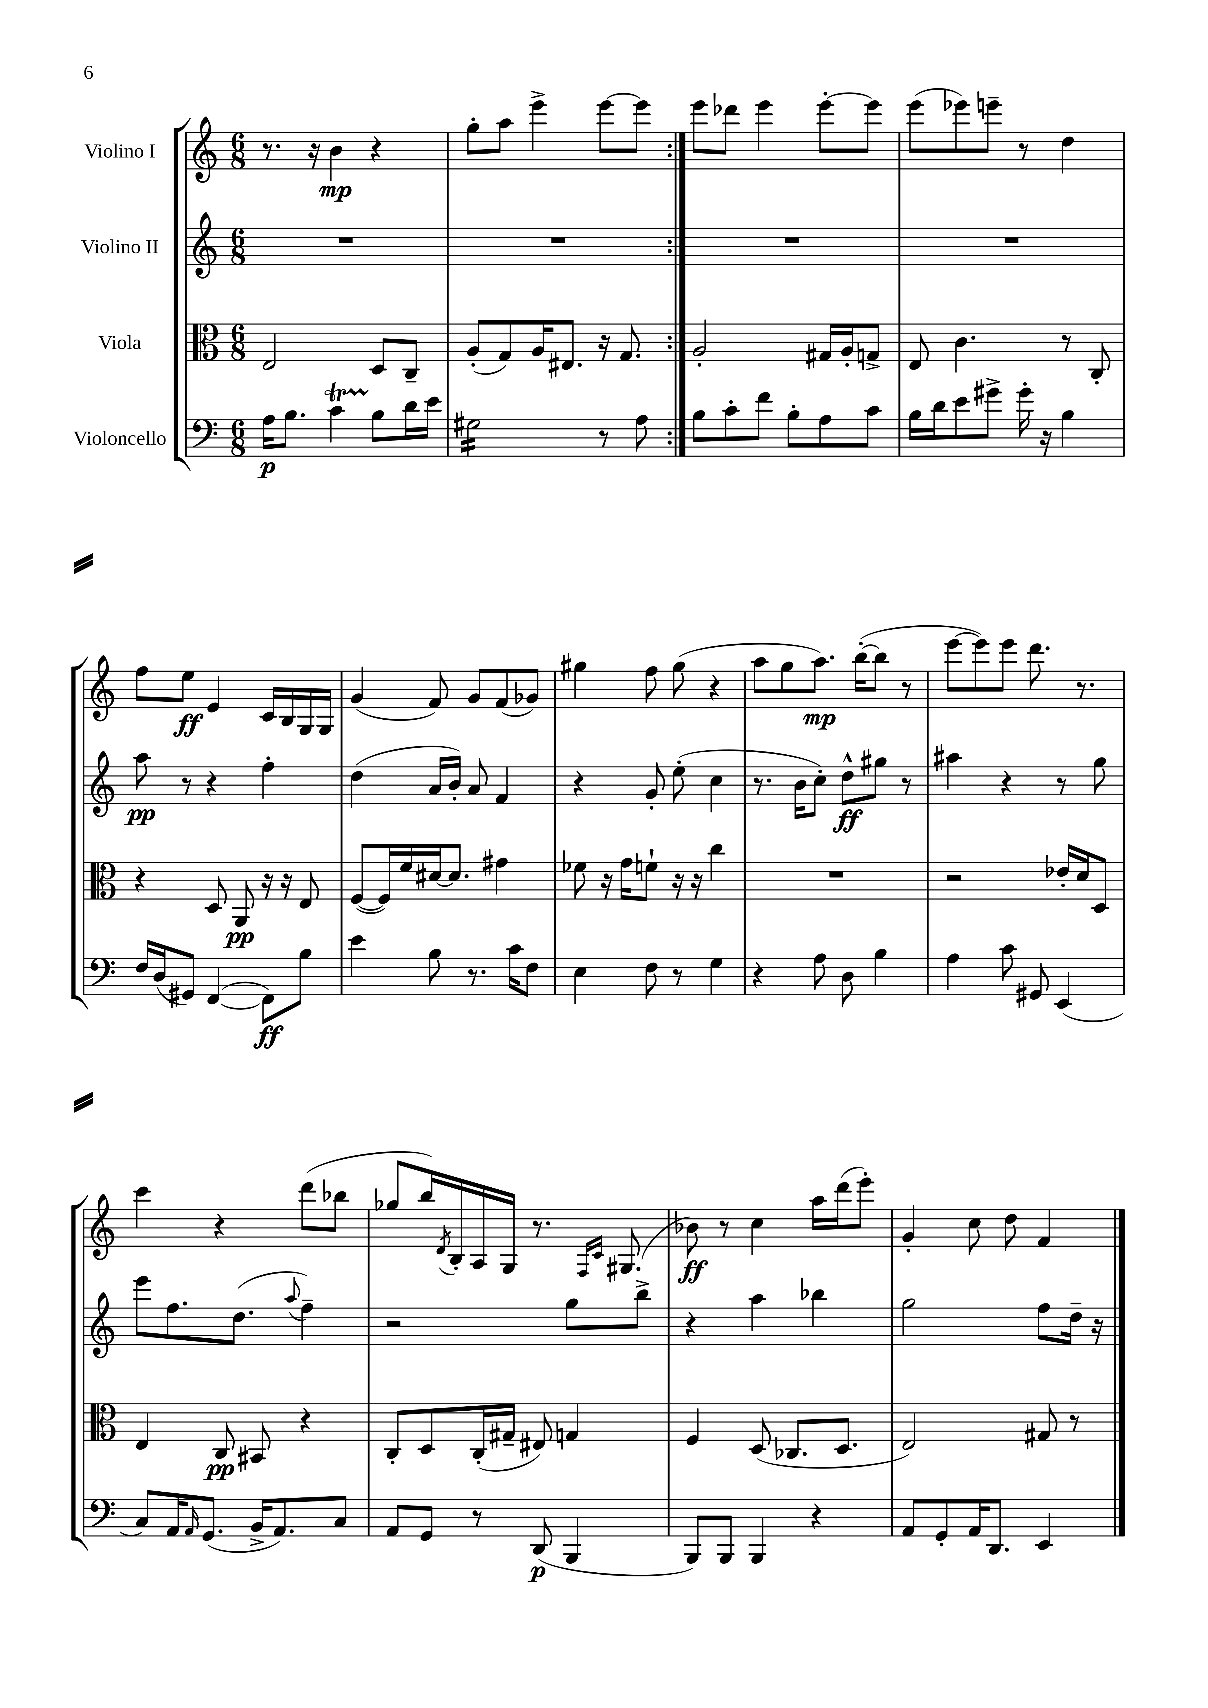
<<
\new StaffGroup <<
\new Staff = "s0" \with { instrumentName = "Violino I" } {
    \clef treble \key c \major \numericTimeSignature \time 6/8
    \repeat volta 2 { r8. r16 b'4\mp r4 |
    g''8-. a''8 e'''4-> e'''8~ e'''8 | }
    e'''8 des'''8 e'''4 e'''8~-. e'''8 |
    e'''8( ees'''8) e'''8-- r8 d''4 |
    f''8 e''8\ff e'4 c'16 b16 g16 g16 |
    g'4( f'8) g'8 f'8( ges'8) |
    gis''4 f''8 gis''8( r4 |
    a''8 g''8 a''8.\mp) b''16~-.( b''8 r8 |
    e'''8~ e'''8) e'''8 d'''8. r8. |
    c'''4 r4 d'''8( bes''8 |
    ges''8 b''16) \acciaccatura { d'8 } b16-. a16 g16 r8. \grace { f16 c'16 } gis8.( |
    bes'8\ff) r8 c''4 a''16 d'''16( e'''8-.) |
    g'4-. c''8 d''8 f'4 \bar "|." |
}
\new Staff = "s1" \with { instrumentName = "Violino II" } {
    \clef treble \key c \major \numericTimeSignature \time 6/8
    \repeat volta 2 { R2. |
    R2. | }
    R2. |
    R2. |
    a''8\pp r8 r4 f''4-. |
    d''4( a'16 b'16-.) a'8 f'4 |
    r4 g'8-. e''8-.( c''4 |
    r8. b'16 c''8-.) d''8-^\ff gis''8 r8 |
    ais''4 r4 r8 g''8 |
    e'''8 f''8. d''8.( \appoggiatura { a''8 } f''4--) |
    r2 g''8 b''8-> |
    r4 a''4 bes''4 |
    g''2 f''8 d''16-- r16 \bar "|." |
}
\new Staff = "s2" \with { instrumentName = "Viola" } {
    \clef alto \key c \major \numericTimeSignature \time 6/8
    \repeat volta 2 { e2 d8 c8-- |
    a8-.( g8) a16 eis8. r16 g8. | }
    a2-. gis16 a16-. g8-> |
    e8 c'4. r8 c8-. |
    r4 d8 a,8\pp r16 r16 e8 |
    f8~( f16) f'16 dis'16~ dis'8. gis'4 |
    fes'8 r16 g'16 f'8-! r16 r16 c''4 |
    R2. |
    r2 ees'16-. d'16 d8 |
    e4 c8\pp bis,8 r4 |
    c8-. d8 c16-.( gis16-- eis8) g4 |
    f4 d8( ces8. d8. |
    e2) gis8 r8 \bar "|." |
}
\new Staff = "s3" \with { instrumentName = "Violoncello" } {
    \clef bass \key c \major \numericTimeSignature \time 6/8
    \repeat volta 2 { a16\p b8. c'4\startTrillSpan b8\stopTrillSpan d'16 e'16 |
    gis2:16 r8 a8 | }
    b8 c'8-. f'8 b8-. a8 c'8 |
    b16 d'16 e'8 gis'8-> gis'16-. r16 b4 |
    f16 d16( gis,8) f,4~( f,8\ff) b8 |
    e'4 b8 r8. c'16 f8 |
    e4 f8 r8 g4 |
    r4 a8 d8 b4 |
    a4 c'8 gis,8 e,4( |
    c8) a,16 \grace { a,16 } g,8.( b,16-> a,8.) c8 |
    a,8 g,8 r8 d,8\p( b,,4 |
    b,,8) b,,8 b,,4 r4 |
    a,8 g,8-. a,16 d,8. e,4 \bar "|." |
}
>>
>>
\layout { \context { \Score \remove "Bar_number_engraver" } }
